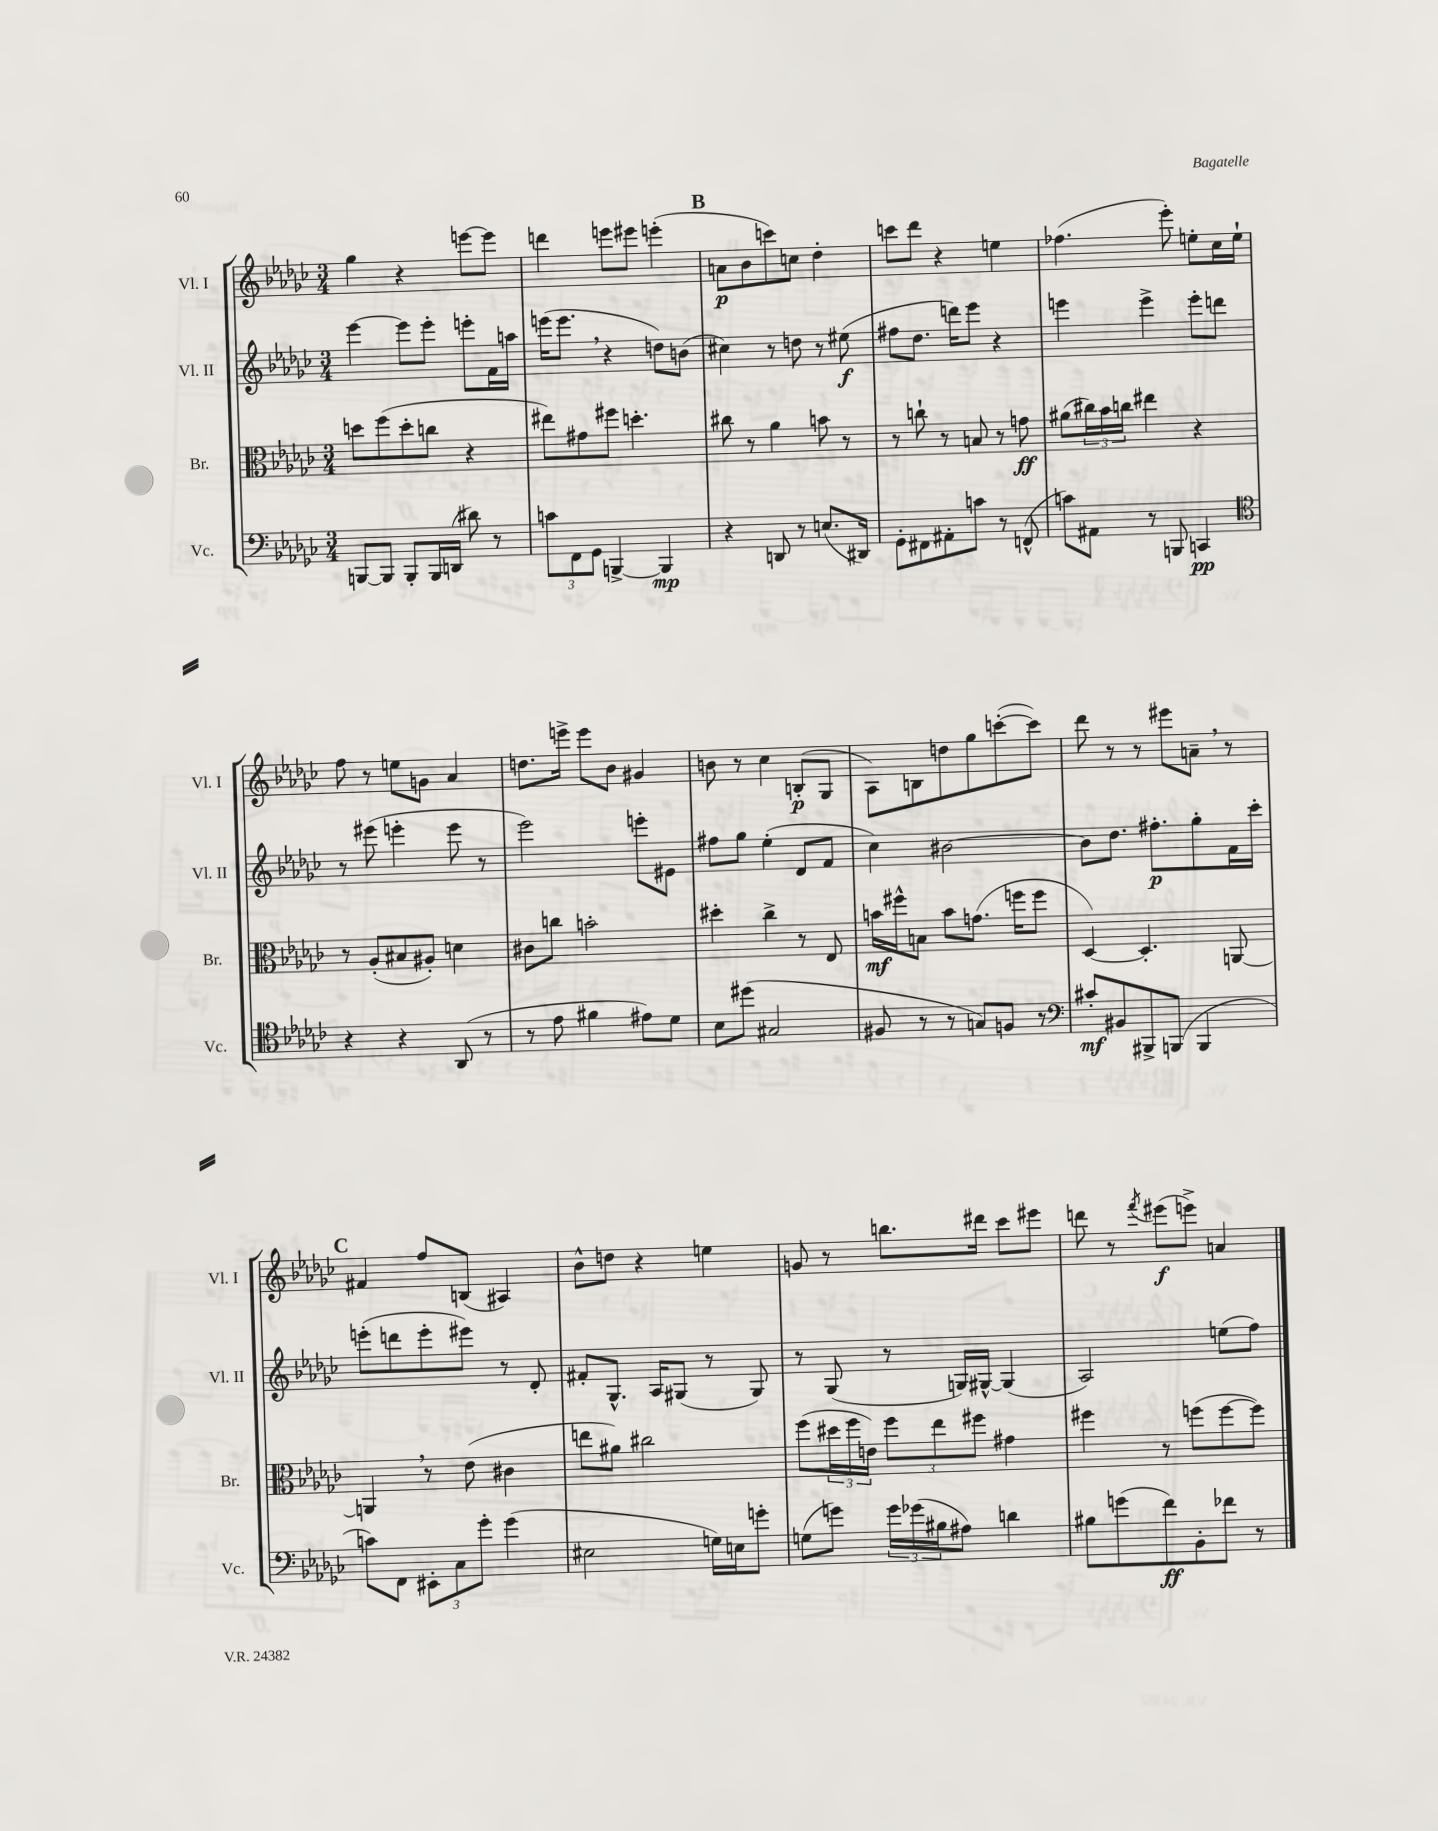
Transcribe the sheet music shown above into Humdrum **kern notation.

**kern	**kern	**kern	**kern
*staff4	*staff3	*staff2	*staff1
*clefF4	*clefC3	*clefG2	*clefG2
*k[b-e-a-d-g-c-]	*k[b-e-a-d-g-c-]	*k[b-e-a-d-g-c-]	*k[b-e-a-d-g-c-]
*M3/4	*M3/4	*M3/4	*M3/4
[8BBB	8dd	[4eee-	4gg-
8BBB]	(8ff	.	.
8BBB'	8dd'	8eee-]	4r
16BBB	8cc	8eee-'	.
(16DD	.	.	.
8d#)	4r	8eee'	[8eee
8r	.	16f	8eee]
.	.	16aa	.
=	=	=	=
12c	8ee#)	(16eee	4ddd
.	.	8.eee	.
12FF	.	.	.
.	8g#	.	.
12GG-	.	.	.
[4BBB^	8ff#	4r	8eee
.	4.dd'	.	8eee#
4BBB]	.	8dd)	(4eee'
.	.	(8b	.
=	=	=	=
4r	8cc#	4cc#)	8a
.	8r	.	8b-
8DD	4a-	8r	8ccc)
8r	.	8dd	8cc
(8.E	8b	8r	4dd-'
.	8r	(8ee#	.
16DD#)	.	.	.
=	=	=	=
8GG-'	8r	8ff#	8ccc
8FF#	8cc`	8.dd-	8ddd-
8AA#'	8r	.	4r
.	.	16ddd)	.
8c	8B	8eee-	.
8r	8r	4r	4ee
(8FF^^	8g	.	.
=	=	=	=
8c)	(8a#	4eee	(4.ff-
8AA#	24cc#)	.	.
.	24b-	.	.
.	24cc	.	.
8r	4ee#	4eee^	.
8BBB	.	.	8eee-')
4CC	4r	8eee'	8ee'
.	.	8ddd	16cc-
.	.	.	16ee`
=	=	=	=
*clefC4	*	*	*
4r	8r	8r	8ff
.	(8A-'	(8eee#	8r
4r	8B#	4eee'	8ee
.	8A#')	.	8g
(8AA-	4d	8eee	4a-
8r	.	8r	.
=	=	=	=
8r	8c#	2eee-)	8.dd
8e-	8cc	.	.
.	.	.	16eee^
4f#	2b'	.	8eee
.	.	.	8b-
8e#)	.	8eee'	4g#
8d-	.	8e#	.
=	=	=	=
8B-	4dd#'	8ff#	8b
(8dd#	.	8gg-	8r
2G#	4cc-^	(4ee-'	4cc-
.	8r	8d-	(8B'
.	8E-	8f	8G-
=	=	=	=
8F#	16b	4cc-)	8A-)
.	16ff#^^	.	.
8r	8B	.	8B
8r	8b	[2b#	8dd
8G)	(8.g	.	8gg-
8F	.	.	([8ccc'
.	16ff	.	.
8r	8ff	.	8ccc])
=	=	=	=
*clefF4	*	*	*
8c#'	[4D-)	8b#]	8ddd-
8BB#	.	8.dd-	8r
8BBB#^	4.D-']	.	8r
.	.	8.ff#'	.
(8BBB	.	.	8eee#
4BBB	.	8gg-'	8a~
.	[8AA	16f	8r
.	.	16ccc-'	.
=	=	=	=
8c)	4AA]	(8eee'	4f#
8FF	.	8ddd	.
12EE#'	8r	8eee'	8ff
12C-	.	.	.
.	(8e-	8eee#)	(8B
12g-'	.	.	.
(4g-	4c#	8r	4A#)
.	.	8d-'	.
=	=	=	=
2E#	8ee	8f#'	8b-^^
.	8a#)	8.G-^^	8dd
.	2cc#	.	4r
.	.	16A-	.
.	.	(8G#	.
16G)	.	8r	4ee
16E	.	.	.
8g'	.	8G#)	.
=	=	=	=
(8G	(8ff	8r	8g
8g)	24dd#	(8G-	8r
.	24ff	.	.
.	24e)	.	.
24g	12ff	8r	8.bb
(24g-	.	.	.
24B#	12ee-	.	.
8A#)	.	16G)	.
.	12ff#	.	.
.	.	[16G#^^	16ddd#
4d	4g#	(4G#]	8ccc-
.	.	.	8eee#
=	=	=	=
8B#	4ff#	2A-)	8ddd
(8g	.	.	8r
.	.	.	8qfff
8f)	8r	.	(8eee#
8BB-'	(8ff	.	8eee^)
8f-	[8ff	(8ee	4a
8r	8ff])	8ff)	.
==	==	==	==
*-	*-	*-	*-
